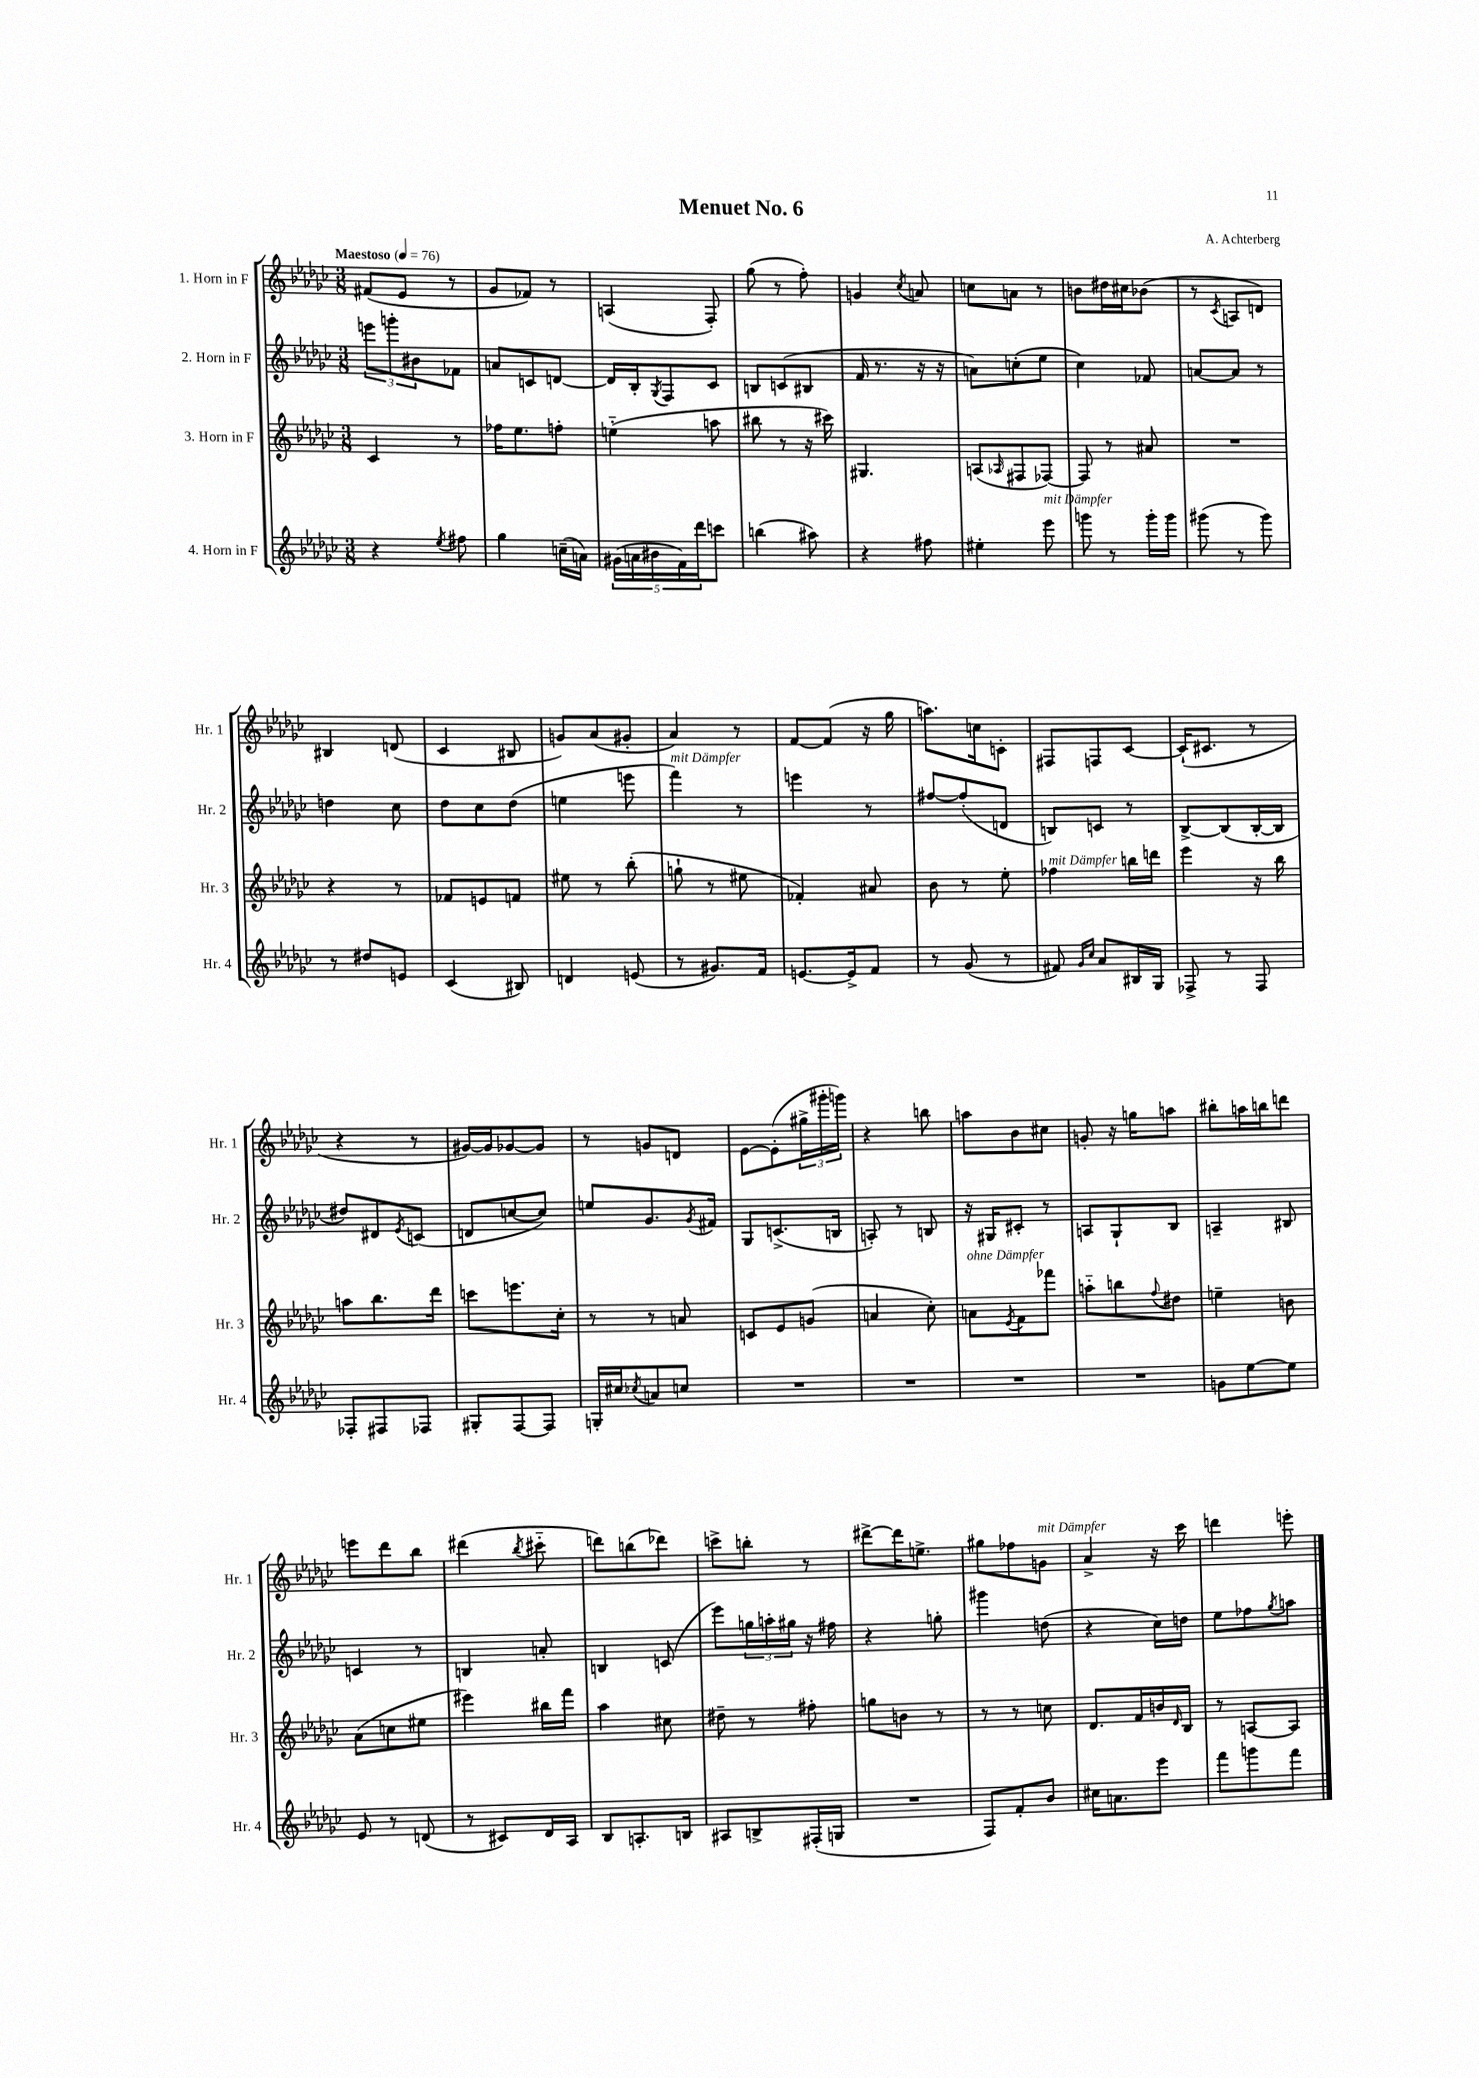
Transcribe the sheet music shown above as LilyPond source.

\header { title = "Menuet No. 6" composer = "A. Achterberg" }
<<
\new StaffGroup <<
\new Staff = "s0" \with { instrumentName = "1. Horn in F" shortInstrumentName = "Hr. 1" } {
    \clef treble \key ges \major \numericTimeSignature \time 3/8 \tempo "Maestoso" 4 = 76
    fis'8( ees'8 r8 |
    ges'8 fes'8) r8 |
    a4( f8-.) |
    ges''8( r8 f''8-.) |
    g'4 \acciaccatura { ces''8 } a'8 |
    c''8 a'8 r8 |
    b'8 dis''16 cis''16 bes'8( |
    r8 \acciaccatura { ces'8 } a8 d'8) |
    bis4 d'8( |
    ces'4 bis8 |
    g'8) aes'8( gis'8-. |
    aes'4) r8 |
    f'8~ f'8( r16 ges''16 |
    a''8.) c''16 c'8-. |
    fis8 f8 ces'8~ |
    ces'16-!( cis'8. r8 |
    r4 r8 |
    gis'16~) gis'16 ges'8~ ges'8 |
    r8 g'8 d'8 |
    ees'8~ ees'8-.( \tuplet 3/2 { gis''16-> gis'''16-. g'''16) } |
    r4 b''8 |
    a''8 bes'8 cis''8 |
    g'8-. r16 g''16 a''8 |
    bis''8-. a''16 b''16 d'''8 |
    e'''8 des'''8 bes''8 |
    dis'''4( \acciaccatura { bes''8 } cis'''8-_ |
    d'''8) b''8( des'''8) |
    c'''8-> b''8-. r8 |
    dis'''8~-> dis'''16 e''8.-> |
    gis''8 fes''8 g'8^\markup { \italic "mit Dämpfer" } |
    aes'4-> r16 ces'''16 |
    d'''4 e'''8-. \bar "|." |
}
\new Staff = "s1" \with { instrumentName = "2. Horn in F" shortInstrumentName = "Hr. 2" } {
    \clef treble \key ges \major \numericTimeSignature \time 3/8
    \tuplet 3/2 { e'''8 g'''8-. bis'8 } fes'8 |
    a'8 c'8 d'8~ |
    d'16 bes16-. \acciaccatura { ges8 } f8 ces'8 |
    b8 c'8( bis8 |
    f'16 r8. r16 r16 |
    a'8) c''8-.( ees''8 |
    ces''4) fes'8 |
    a'8~ a'8 r8 |
    d''4 ces''8 |
    des''8 ces''8 des''8( |
    e''4 e'''8 |
    f'''4^\markup { \italic "mit Dämpfer" }) r8 |
    e'''4 r8 |
    fis''8~ fis''8-.( d'8 |
    b8) c'8 r8 |
    bes8~-> bes8( bes16~-. bes16 |
    dis''8) dis'8 \acciaccatura { ees'8 } c'8( |
    d'8 c''8~ c''8) |
    e''8 ges'8. \acciaccatura { ges'8 } fis'16 |
    ges8 c'8.->( b16 |
    a8-.) r8 b8 |
    r16 gis16 cis'8-. r8 |
    a8 ges8-! bes8 |
    a4-- bis8 |
    c'4 r8 |
    b4 a'8-. |
    b4 c'8( |
    ees'''8) \tuplet 3/2 { g''16 a''16-. gis''16 } r16 fis''16 |
    r4 g''8-. |
    gis'''4 d''8( |
    r4 ces''16) d''16 |
    ees''8 fes''8 \acciaccatura { ges''8 } a''8 \bar "|." |
}
\new Staff = "s2" \with { instrumentName = "3. Horn in F" shortInstrumentName = "Hr. 3" } {
    \clef treble \key ges \major \numericTimeSignature \time 3/8
    ces'4 r8 |
    fes''16 ees''8. f''8-. |
    e''4-_( a''8 |
    bis''8 r8 r16 cis'''16) |
    gis4. |
    a8( \grace { aes16 } fis8 fes8~) |
    fes8 r8 ais'8 |
    R4. |
    r4 r8 |
    fes'8 e'8 f'8 |
    eis''8 r8 bes''8-.( |
    g''8-! r8 eis''8 |
    fes'4-.) ais'8 |
    bes'8 r8 ees''8-. |
    fes''4^\markup { \italic "mit Dämpfer" } b''16 d'''16 |
    ees'''4 r16 bes''16 |
    a''8 bes''8. des'''16 |
    c'''8 e'''8. ces''16-. |
    r8 r8 a'8 |
    c'8 ees'8 g'8( |
    a'4 ces''8-.) |
    a'8^\markup { \italic "ohne Dämpfer" } \acciaccatura { ees'8 } f'8 fes'''8 |
    a''8-_ b''8 \appoggiatura { f''8 } dis''8 |
    e''4-- b'8 |
    aes'8( c''8 eis''8 |
    eis'''4) bis''16 f'''16 |
    aes''4 cis''8 |
    dis''8-- r8 fis''8-. |
    g''8 b'8 r8 |
    r8 r8 c''8 |
    des'8. f'16 b'16 \grace { des'16 } bes16 |
    r8 a8~ a8 \bar "|." |
}
\new Staff = "s3" \with { instrumentName = "4. Horn in F" shortInstrumentName = "Hr. 4" } {
    \clef treble \key ges \major \numericTimeSignature \time 3/8
    r4 \acciaccatura { ees''8 } fis''8 |
    ges''4 c''16--( a'16) |
    \tuplet 5/4 { gis'16( a'16 bis'16 f'16) des'''16 } c'''8 |
    b''4( ais''8) |
    r4 fis''8 |
    eis''4-. ees'''8^\markup { \italic "mit Dämpfer" } |
    g'''8 r8 g'''16-. g'''16 |
    gis'''8( r8 gis'''8) |
    r8 dis''8 e'8 |
    ces'4( bis8) |
    d'4 e'8( |
    r8 gis'8.) f'16 |
    e'8.~ e'16-> f'8 |
    r8 ges'8( r8 |
    fis'8) \grace { ges'16 ces''16 } aes'8 bis16 ges16 |
    fes8-> r8 fes8 |
    fes8-. fis8 fes8 |
    gis8-. f8~ f8 |
    g16-. cis''16 \acciaccatura { ces''8 } a'8 c''8 |
    R4. |
    R4. |
    R4. |
    R4. |
    g'8 ees''8~ ees''8 |
    ees'8 r8 d'8( |
    r8 cis'8) des'16 aes16 |
    bes8 a8.-. b16 |
    ais8 b8-> fis16-.( g16 |
    R4. |
    f8) f'8-. bes'8 |
    cis''16 a'8. ees'''8 |
    f'''8 g'''8 f'''8 \bar "|." |
}
>>
>>
\layout { \context { \Score \remove "Bar_number_engraver" } }
